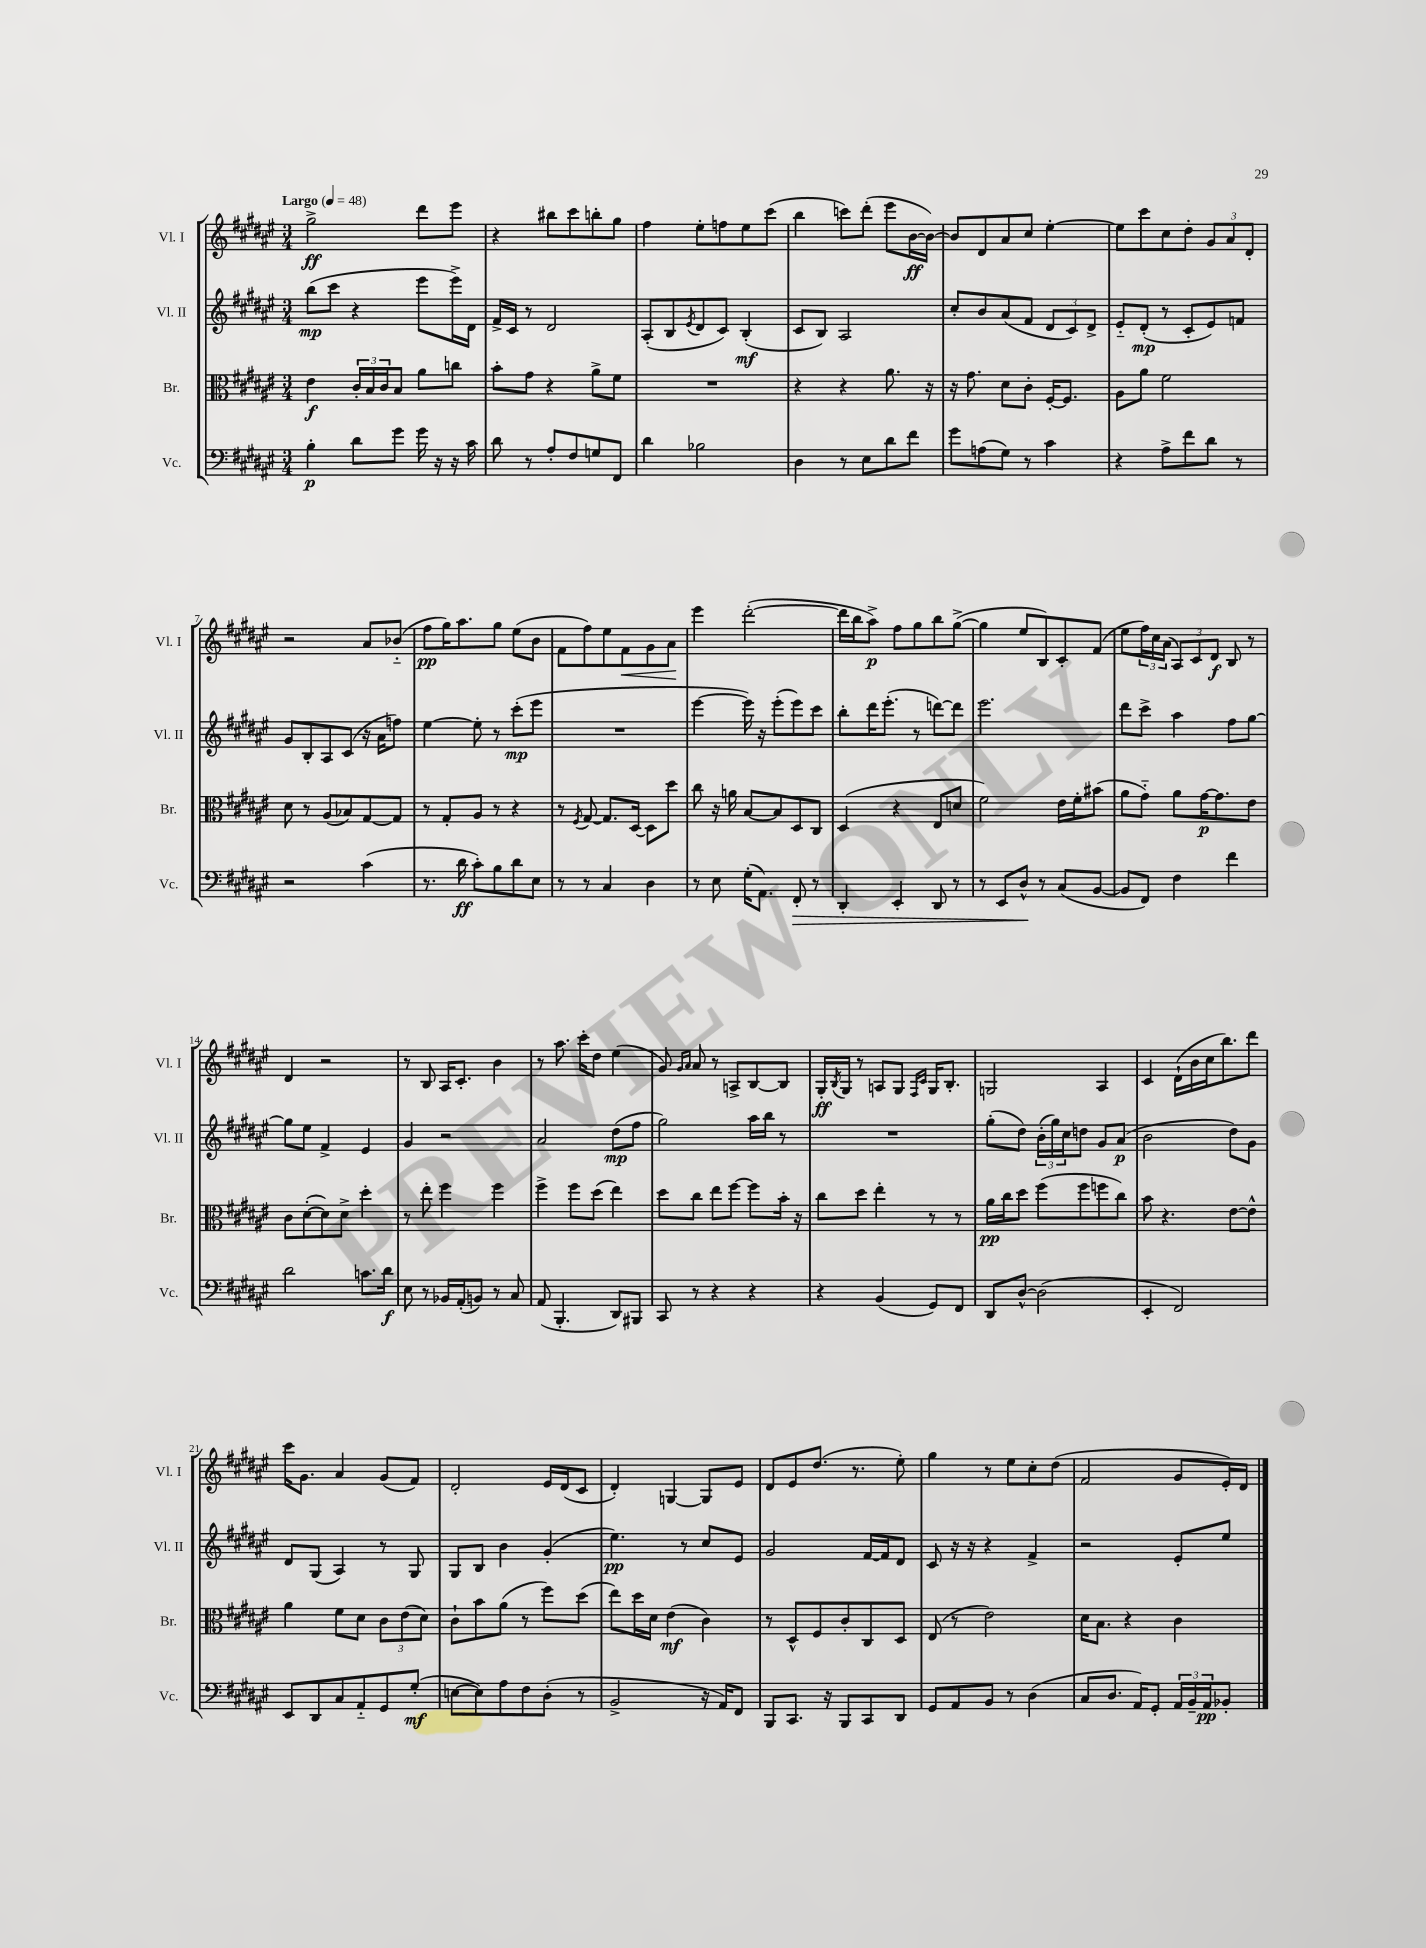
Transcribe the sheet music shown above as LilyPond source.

<<
\new StaffGroup <<
\new Staff = "s0" \with { instrumentName = "Vl. I" shortInstrumentName = "Vl. I" } {
    \clef treble \key fis \major \numericTimeSignature \time 3/4 \tempo "Largo" 4 = 48
    gis''2->\ff dis'''8 eis'''8 |
    r4 bis''8 cis'''8 b''8-. gis''8 |
    fis''4 eis''8-. f''8 eis''8 cis'''8( |
    b''4 c'''8) dis'''8-.( eis'''8 b'16~\ff b'16~) |
    b'8 dis'8 ais'8 cis''8 eis''4~-. |
    eis''8 cis'''8 cis''8 dis''8-. \tuplet 3/2 { gis'8 ais'8 dis'8-. } |
    r2 ais'8 bes'8-_( |
    fis''8\pp gis''16) ais''8. gis''8 eis''8( b'8 |
    fis'8 fis''8) eis''8 fis'8\< gis'8 ais'8\! |
    eis'''4 dis'''2~-.( |
    dis'''16 b''16 ais''8->\p) fis''8 gis''8 b''8 gis''8~->( |
    gis''4 eis''8 b8) cis'8-. fis'8( |
    eis''8 \tuplet 3/2 { fis''16) cis''16 ais'16( } \tuplet 3/2 { ais8) cis'8 dis'8\f } b8 r8 |
    dis'4 r2 |
    r8 b8 ais16 cis'8.-. b'4 |
    r8 ais''8. cis'''16-. dis''8 eis''4( |
    gis'8) \grace { gis'16 ais'16 } ais'8 r8 a8-> b8~ b8 |
    gis16-.\ff \acciaccatura { b8 } gis16 r8 a8 gis8 \grace { fis16 cis'16 } gis16 b8.-. |
    g2 ais4 |
    cis'4 dis'16-!( b'16 cis''16 b''8.) dis'''8 |
    cis'''16 gis'8. ais'4 gis'8( fis'8) |
    dis'2-. eis'16 dis'16( cis'8 |
    dis'4-.) g4~ g8 eis'8 |
    dis'8 eis'8 dis''8.( r8. eis''8-.) |
    gis''4 r8 eis''8 cis''8-. dis''8( |
    fis'2 gis'8 eis'16-.) dis'16 \bar "|." |
}
\new Staff = "s1" \with { instrumentName = "Vl. II" shortInstrumentName = "Vl. II" } {
    \clef treble \key fis \major \numericTimeSignature \time 3/4
    b''8\mp( cis'''8 r4 eis'''8 eis'''16->) dis'16 |
    fis'16-> cis'16 r8 dis'2 |
    ais8-.( b8 \acciaccatura { eis'8 } dis'8 cis'8) b4-.\mf( |
    cis'8 b8) ais2 |
    cis''8-. b'8 ais'8( fis'8 \tuplet 3/2 { dis'8 cis'8) dis'8-> } |
    eis'8-_ dis'8-.\mp( r8 cis'8-. eis'8) f'8 |
    gis'8 b8-. ais8 cis'8( r16 ais'16 f''8) |
    eis''4~ eis''8-. r8 cis'''8-.\mp( eis'''8 |
    R2. |
    eis'''4~ eis'''16) r16 eis'''8-.( eis'''8) cis'''8 |
    b''8-. dis'''16 eis'''8.-.( r8 d'''8~) d'''8 |
    eis'''2. |
    dis'''8 cis'''8-> ais''4 fis''8 gis''8~ |
    gis''8 eis''8 fis'4-> eis'4 |
    gis'4 r2 |
    ais'2 dis''8\mp( fis''8 |
    gis''2) ais''16 b''16 r8 |
    R2. |
    gis''8-.( dis''8) \tuplet 3/2 { b'16-.( gis''16) cis''16 } d''8 gis'8 ais'8\p( |
    b'2 dis''8) gis'8 |
    dis'8 gis8( ais4) r8 gis8 |
    gis8 b8 b'4 gis'4-.( |
    eis''4.\pp) r8 cis''8 eis'8 |
    gis'2 fis'16~ fis'16 dis'8 |
    cis'8 r16 r16 r4 fis'4-> |
    r2 eis'8-. eis''8 \bar "|." |
}
\new Staff = "s2" \with { instrumentName = "Br." shortInstrumentName = "Br." } {
    \clef alto \key fis \major \numericTimeSignature \time 3/4
    eis'4\f \tuplet 3/2 { cis'16-. b16 cis'16 } b8 ais'8 c''8 |
    b'8-. gis'8 r4 ais'8-> fis'8 |
    R2. |
    r4 r4 ais'8. r16 |
    r16 gis'8. dis'8 cis'8-. fis16~-. fis8. |
    ais8 ais'8 fis'2 |
    dis'8 r8 ais8( bes8) gis8~ gis8 |
    r8 gis8-. ais8 r8 r4 |
    r8 \acciaccatura { fis8 } gis8~ gis8. dis16~ dis8 dis''8 |
    cis''8 r16 a'16 b8~ b8 dis8 cis8 |
    dis4( r4 eis8 d'8 |
    fis'2) eis'16 fis'16-. bis'8( |
    ais'8 gis'8-_) ais'8 gis'16~\p gis'8. eis'8 |
    cis'8 dis'8~-.( dis'8) dis'8-> dis''4-. |
    r8 eis''8-. fis''4 fis''4 |
    fis''4-> fis''8 dis''8( eis''4) |
    dis''8 cis''8 eis''8 fis''8~ fis''8 b'16-. r16 |
    cis''8 dis''8 eis''4-. r8 r8 |
    ais'16\pp cis''16 dis''8 fis''8( fis''8 f''8 cis''8) |
    b'8 r4. eis'8~ eis'8-^ |
    ais'4 fis'8 dis'8 \tuplet 3/2 { cis'8 eis'8( dis'8) } |
    cis'8-! b'8 ais'8( r8 fis''8) dis''8( |
    eis''8) dis''16 dis'16 eis'4\mf( cis'4) |
    r8 dis8-^ fis8 cis'8-. cis8 dis8 |
    eis8( r8 eis'2) |
    dis'16 b8. r4 cis'4 \bar "|." |
}
\new Staff = "s3" \with { instrumentName = "Vc." shortInstrumentName = "Vc." } {
    \clef bass \key fis \major \numericTimeSignature \time 3/4
    b4-.\p dis'8 gis'8 gis'16 r16 r16 cis'16 |
    dis'8 r8 ais8-. fis8 g8 fis,8 |
    dis'4 bes2 |
    dis4 r8 eis8 dis'8 fis'8 |
    gis'8 a8( gis8) r8 cis'4 |
    r4 ais8-> fis'8 dis'8 r8 |
    r2 cis'4( |
    r8. dis'16\ff cis'8-.) b8 dis'8 eis8 |
    r8 r8 cis4 dis4 |
    r8 eis8 gis16-.( ais,8.) fis,8-.\> r8 |
    dis,4-. eis,4-. dis,8 r8 |
    r8 eis,8 dis8-^\! r8 cis8( b,8~ |
    b,8 fis,8) fis4 fis'4 |
    dis'2 c'8. dis'16\f |
    eis8 r8 bes,16 ais,16-.( b,8) r8 cis8 |
    ais,8( b,,4.-. dis,8) bis,,8 |
    cis,8 r8 r4 r4 |
    r4 b,4( gis,8) fis,8 |
    dis,8 dis8~-^ dis2( |
    eis,4-. fis,2) |
    eis,8 dis,8 cis8 ais,8-_ gis,8 gis8-.\mf( |
    e8~ e8) ais8 fis8 dis8-.( r8 |
    b,2-> r16 ais,16) fis,8 |
    b,,8 cis,8. r16 b,,8 cis,8 dis,8 |
    gis,8 ais,8 b,8 r8 dis4( |
    cis8 dis8. ais,16) gis,8-. \tuplet 3/2 { ais,16 b,16-- ais,16\pp } bes,8-. \bar "|." |
}
>>
>>
